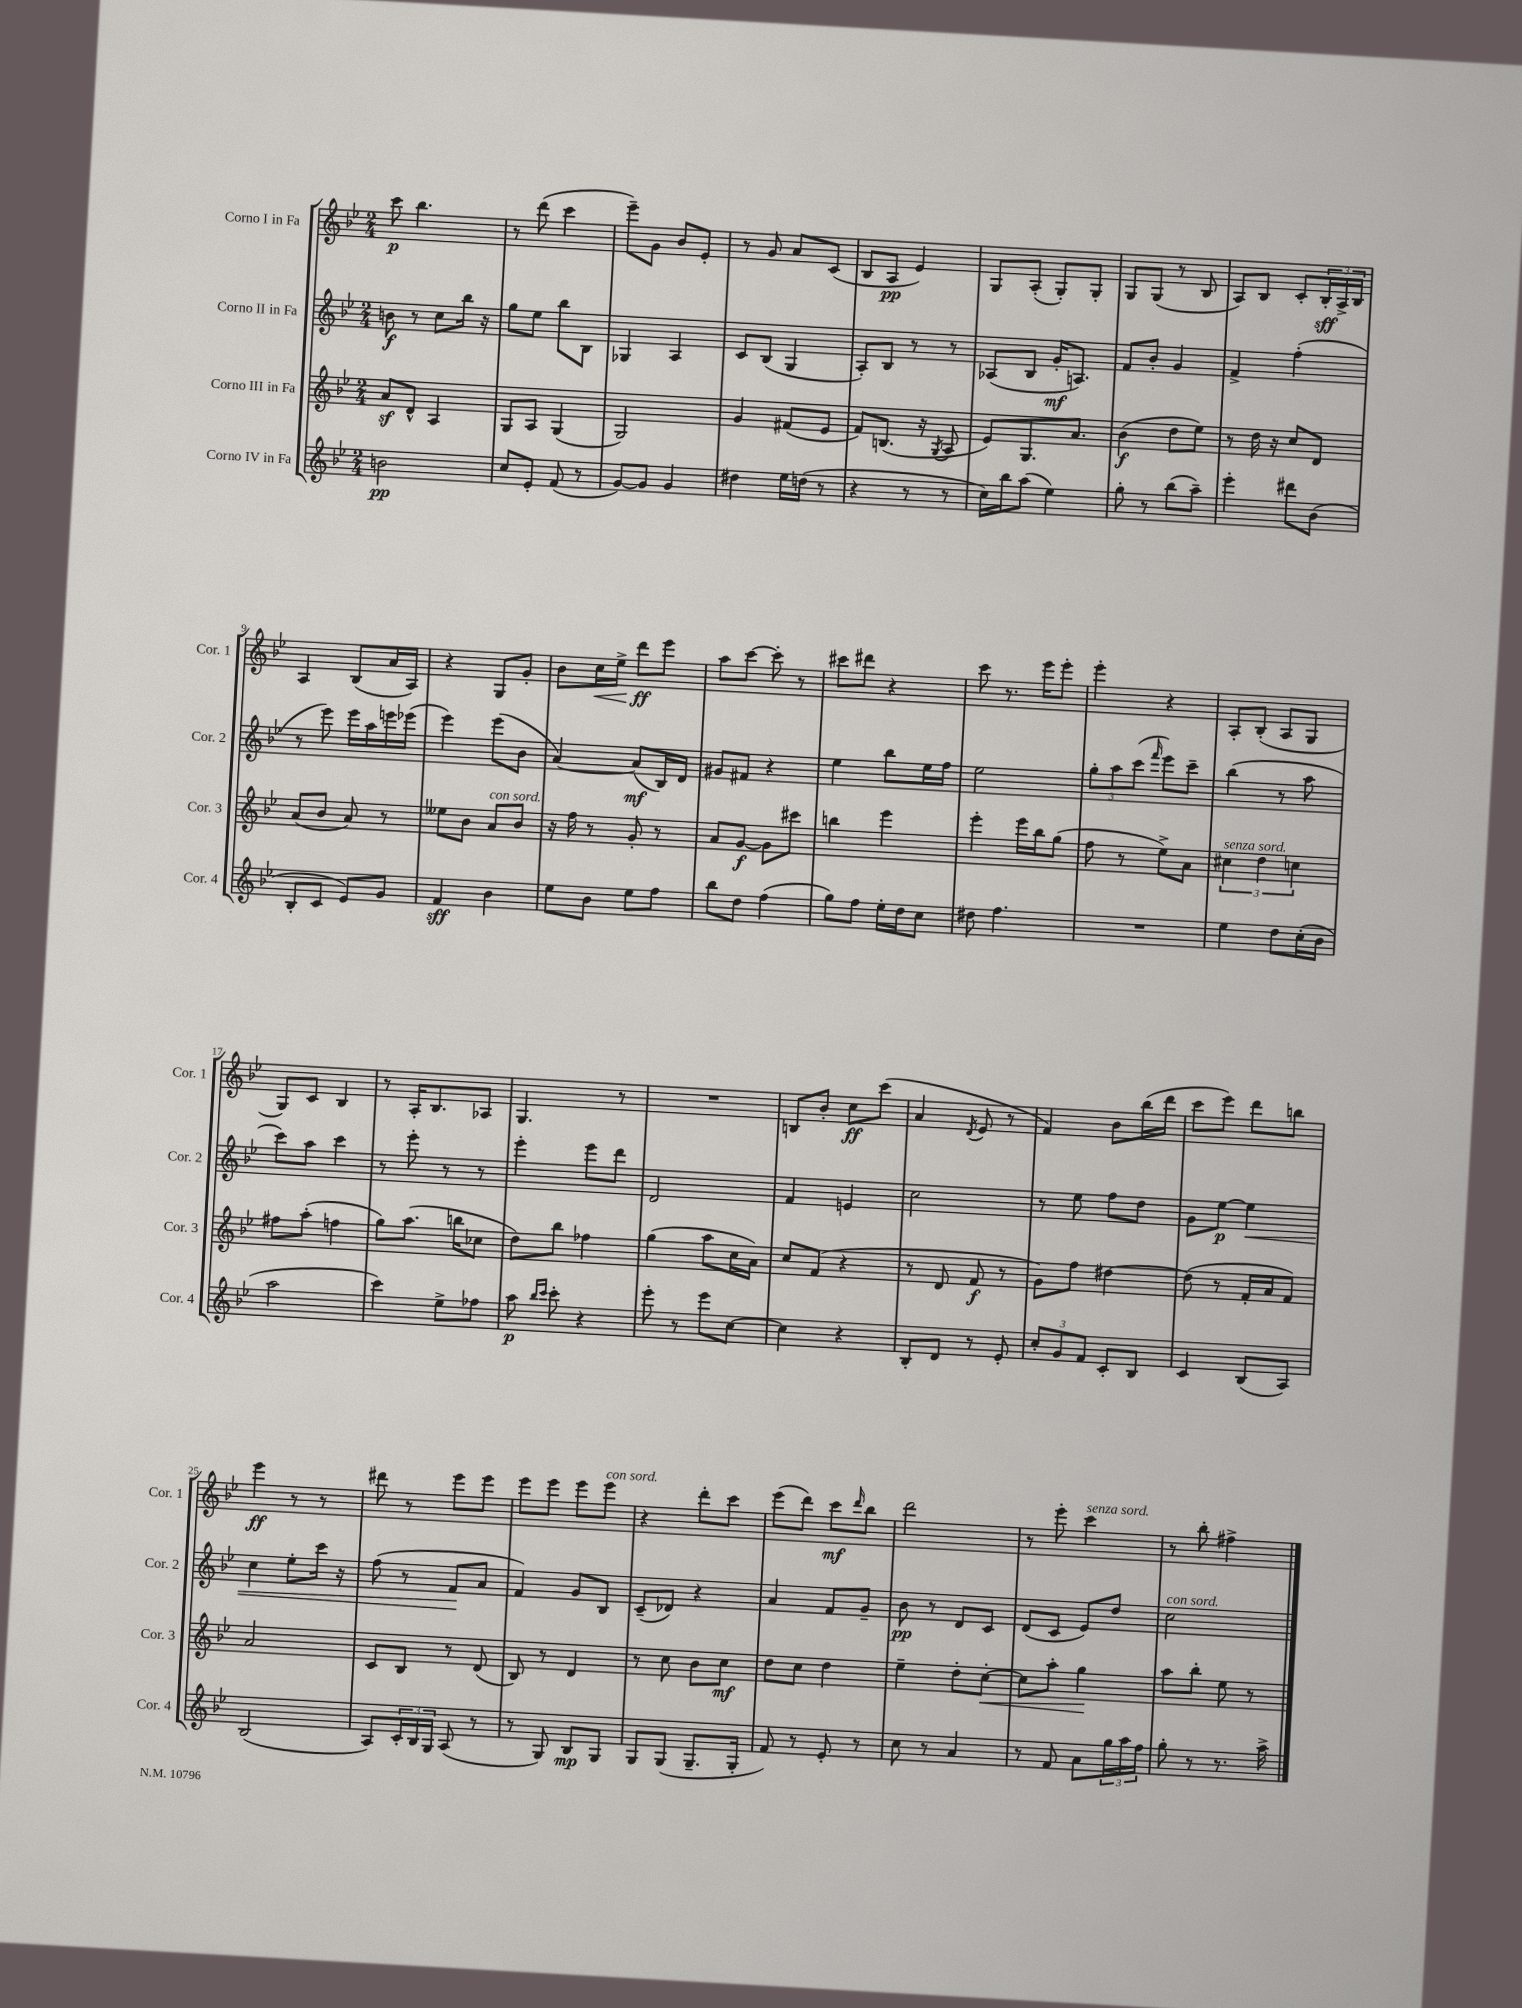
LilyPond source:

<<
\new StaffGroup <<
\new Staff = "s0" \with { instrumentName = "Corno I in Fa" shortInstrumentName = "Cor. 1" } {
    \clef treble \key bes \major \numericTimeSignature \time 2/4
    c'''8\p bes''4. |
    r8 d'''8( c'''4 |
    ees'''8--) g'8 bes'8 ees'8-. |
    r8 g'8 a'8 c'8( |
    bes8 a8\pp ees'4) |
    g8 a8-.( g8-.) g8-. |
    g8 g8( r8 bes8 |
    a8) bes8 c'8-. \tuplet 3/2 { bes16-.\sff a16-> bes16 } |
    a4 bes8( a'16 a16) |
    r4 g8 g'8-. |
    bes'8 c''16\< ees''16-> d'''8\ff\! ees'''8 |
    a''8 c'''8~ c'''8-. r8 |
    cis'''8 dis'''8 r4 |
    c'''8 r8. ees'''16 ees'''8-. |
    ees'''4-. r4 |
    a8-. bes8-.( a8 g8 |
    g8) c'8 bes4 |
    r8 a16-. bes8. aes8 |
    g4. r8 |
    R2 |
    b8 bes'8-. c''8\ff c'''8( |
    a'4 \acciaccatura { d'8 } ees'8 r8 |
    f'4) bes'8 bes''16( d'''16 |
    c'''8 ees'''8) d'''8 b''8 |
    ees'''4\ff r8 r8 |
    dis'''8 r8 ees'''8 ees'''8 |
    ees'''8 ees'''8 ees'''8 ees'''8^\markup { \italic "con sord." } |
    r4 d'''8-. c'''8 |
    ees'''8( d'''8) c'''8\mf \grace { d'''16 } bes''8 |
    d'''2 |
    r8 ees'''8-. c'''4^\markup { \italic "senza sord." } |
    r8 bes''8-. fis''4-> \bar "|." |
}
\new Staff = "s1" \with { instrumentName = "Corno II in Fa" shortInstrumentName = "Cor. 2" } {
    \clef treble \key bes \major \numericTimeSignature \time 2/4
    b'8\f r8 c''8 bes''16 r16 |
    g''8 ees''8 bes''8 bes8 |
    ges4 a4 |
    c'8 bes8( g4 |
    a8-.) bes8 r8 r8 |
    aes8( bes8 g'16-.\mf a8.) |
    f'8 bes'8-. g'4 |
    f'4-> f''4-.( |
    r8 ees'''8) ees'''16 a''16 e'''16 ees'''16( |
    ees'''4) ees'''8( bes'8 |
    a'4~) a'8\mf( bes16) d'16 |
    gis'8 fis'8 r4 |
    ees''4 bes''8 ees''16 f''16 |
    ees''2 |
    \tuplet 3/2 { g''8-. a''8 c'''8( } \grace { f'''16 } ees'''8) c'''8-- |
    bes''4( r8 a''8 |
    c'''8) a''8 c'''4 |
    r8 ees'''8-. r8 r8 |
    ees'''4-. ees'''8 d'''8 |
    d'2 |
    f'4 e'4 |
    c''2 |
    r8 ees''8 f''8 d''8 |
    g'8 ees''8~\p ees''4\< |
    c''4 ees''8-. c'''16 r16 |
    f''8( r8 f'8\! a'8 |
    f'4) g'8 bes8 |
    c'8--( des'8) r4 |
    a'4 f'8 g'8-- |
    bes'8\pp r8 d'8 c'8 |
    d'8( c'8 ees'8) d''8 |
    c''2^\markup { \italic "con sord." } \bar "|." |
}
\new Staff = "s2" \with { instrumentName = "Corno III in Fa" shortInstrumentName = "Cor. 3" } {
    \clef treble \key bes \major \numericTimeSignature \time 2/4
    a'8\sf d'8-^ a4 |
    g8 a8 g4( |
    g2) |
    g'4 fis'8( ees'8 |
    f'8) b8.( r16 \acciaccatura { g8 } a8 |
    ees'8) g8. a'8. |
    bes'4\f( d''8 ees''8) |
    r8 d''16 r16 c''8 d'8 |
    a'8( bes'8 a'8) r8 |
    eeses''8 bes'8 a'8^\markup { \italic "con sord." } bes'8 |
    r16 f''16 r8 g'8-. r8 |
    a'8 g'8~\f g'8 cis'''8 |
    b''4 ees'''4 |
    ees'''4-. ees'''16 bes''16 g''8( |
    f''8 r8 ees''8->) a'8 |
    \tuplet 3/2 { cis''4^\markup { \italic "senza sord." } d''4 c''4 } |
    fis''8 a''8-.( f''4 |
    g''8) a''8.( b''16 ces''8 |
    d''8) bes''8 fes''4 |
    g''4( a''8 c''16 a'16) |
    c''8 f'8( r4 |
    r8 d'8 f'8\f r8 |
    g'8) f''8 dis''4~ |
    dis''8( r8 f'16-. a'16 f'8) |
    a'2 |
    c'8 bes8 r8 d'8( |
    bes8) r8 d'4 |
    r8 c''8 bes'8 c''8\mf |
    d''8 c''8 d''4 |
    ees''4-- d''8-. c''8~-.\< |
    c''8 a''8-. g''4\! |
    a''8 bes''8-. ees''8 r8 \bar "|." |
}
\new Staff = "s3" \with { instrumentName = "Corno IV in Fa" shortInstrumentName = "Cor. 4" } {
    \clef treble \key bes \major \numericTimeSignature \time 2/4
    b'2\pp |
    c''8 ees'8-. f'8( r8 |
    g'8~) g'8 g'4 |
    dis''4 ees''16 d''16( r8 |
    r4 r8 r8 |
    c''16) bes''16 a''8( ees''4) |
    g''8-. r8 bes''8( a''8--) |
    ees'''4-. dis'''8 bes'8( |
    bes8-. c'8 ees'8) g'8 |
    f'4\sff bes'4 |
    ees''8 bes'8 ees''8 f''8 |
    bes''8 d''8 f''4( |
    g''8) f''8 ees''16-. d''16 c''8 |
    dis''8 f''4. |
    R2 |
    ees''4 d''8 c''16-.( bes'16 |
    a''2 |
    c'''4) ees''8-> fes''8 |
    a''8\p \grace { bes''16 c'''16 } c'''8-. r4 |
    ees'''8-. r8 ees'''8 c''8~ |
    c''4 r4 |
    bes8-. d'8 r8 ees'8-. |
    \tuplet 3/2 { c''8-. g'8 f'8 } c'8-. bes8 |
    c'4 bes8( a8) |
    bes2( |
    a8) \tuplet 3/2 { c'16-. bes16 g16 } a8( r8 |
    r8 g8) bes8\mp g8 |
    g8 g8( g8.-- g16-. |
    f'8) r8 ees'8-. r8 |
    c''8 r8 a'4 |
    r8 f'8 a'8 \tuplet 3/2 { g''16 a''16 f''16 } |
    g''8-. r8 r8. a''16-> \bar "|." |
}
>>
>>
